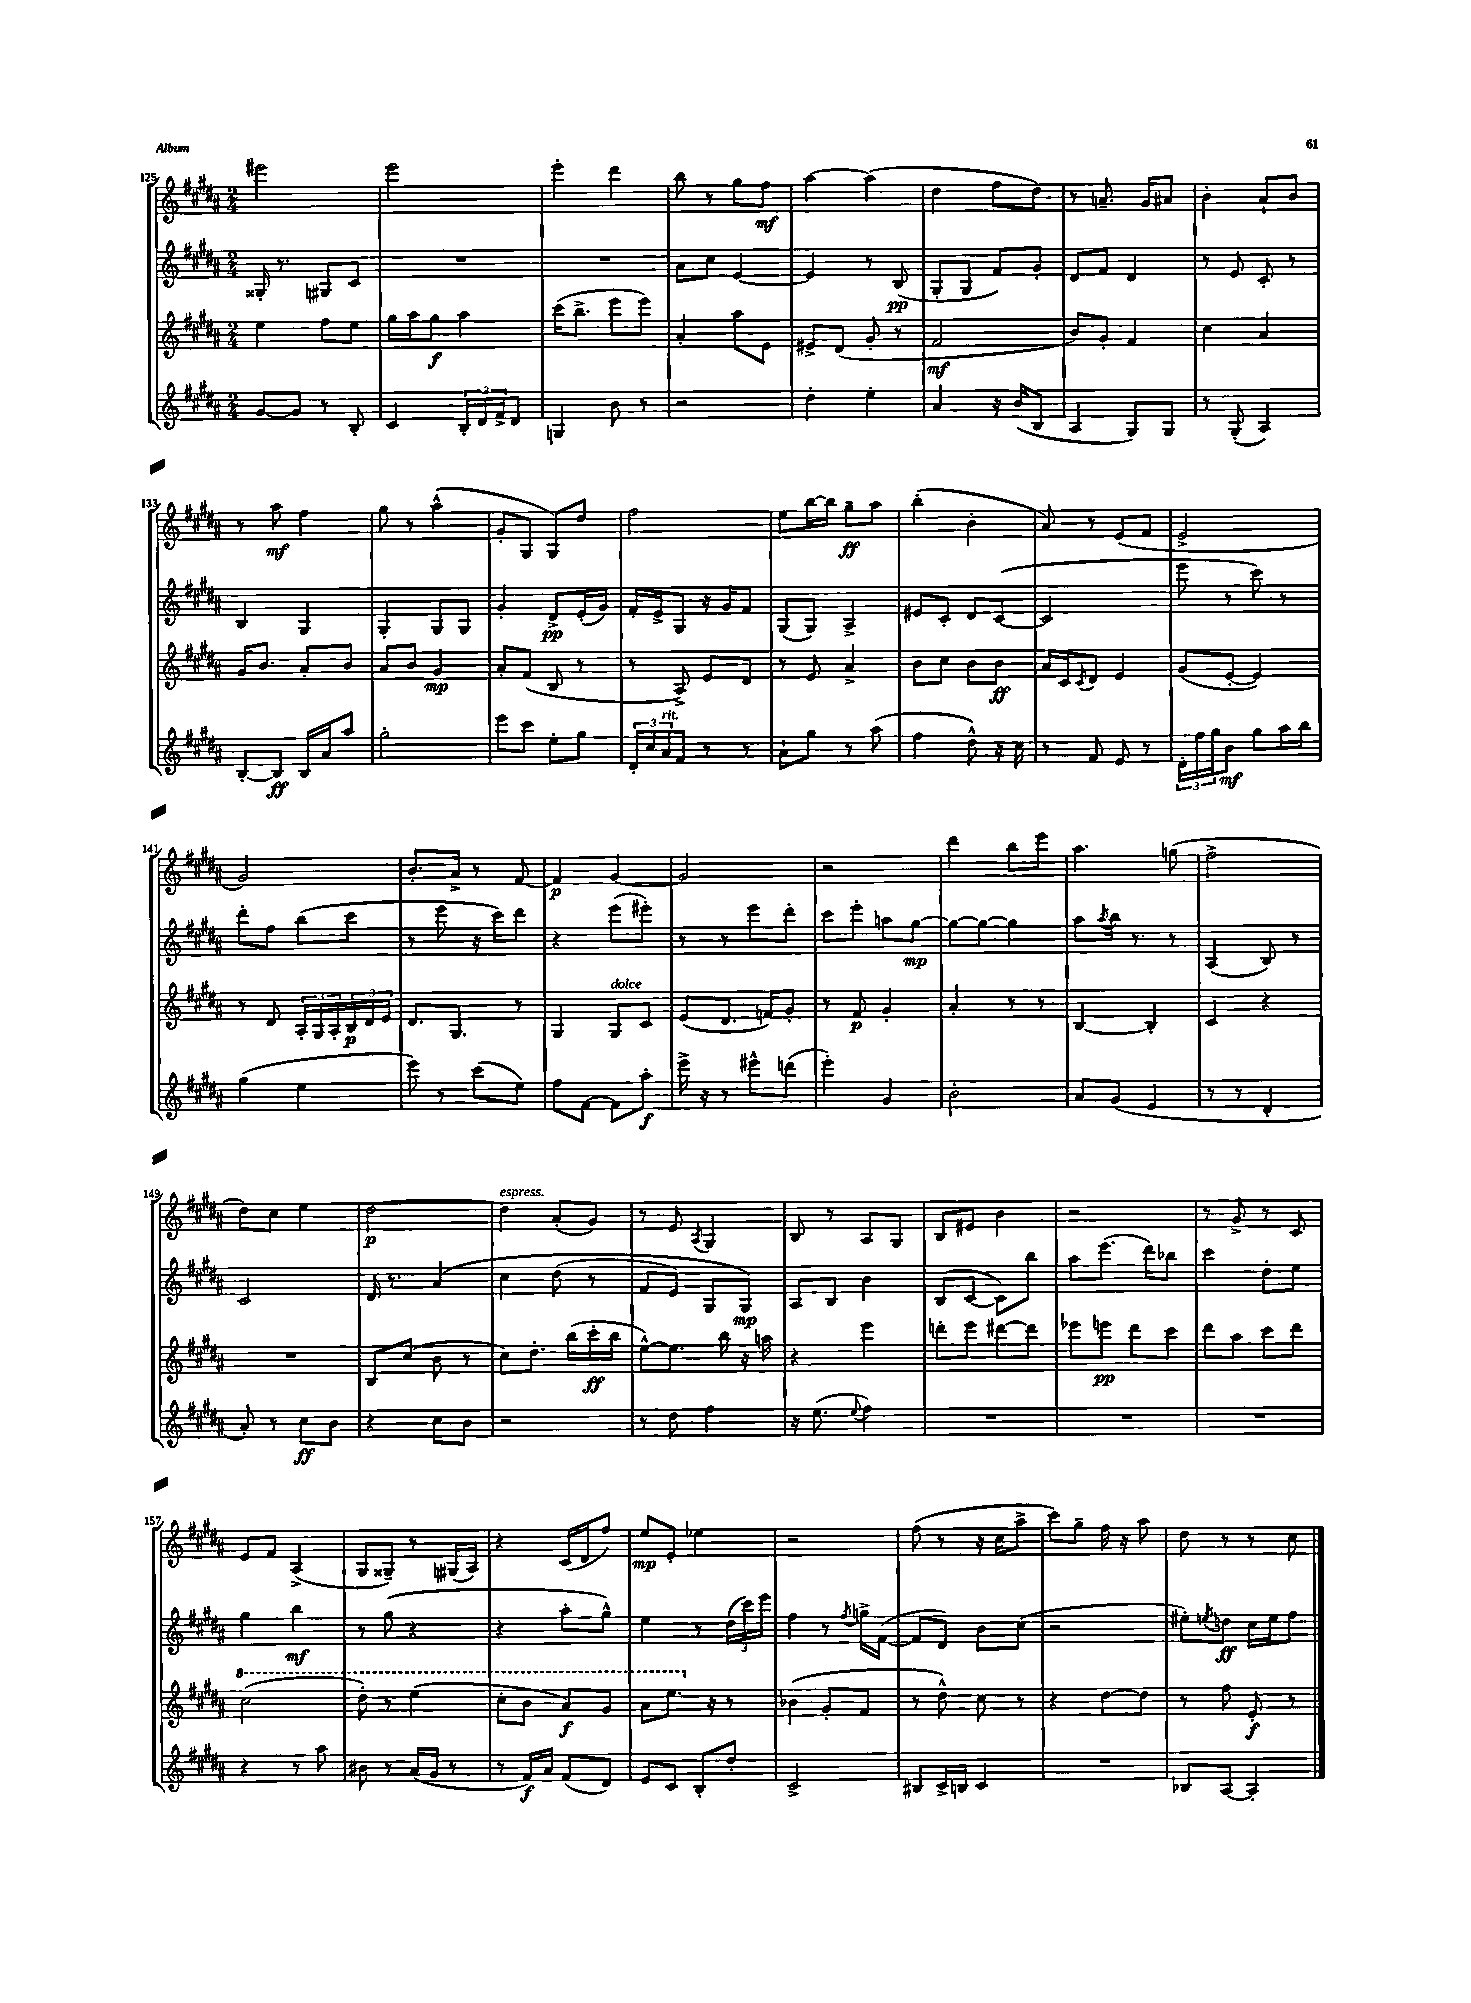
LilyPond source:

<<
\new StaffGroup <<
\new Staff = "s0" {
    \clef treble \key b \major \numericTimeSignature \time 2/4
    eis'''2 |
    e'''2 |
    e'''4-. dis'''4 |
    b''8 r8 gis''8 fis''8\mf |
    ais''4~ ais''4( |
    dis''4 fis''8 dis''8) |
    r8 a'8.-- gis'16 ais'8 |
    b'4-. ais'8-! b'8 |
    r8 ais''8\mf fis''4 |
    gis''8 r8 ais''4-^( |
    gis'8-. gis8 gis8) dis''8 |
    fis''2 |
    e''8 b''16~ b''16 gis''8--\ff ais''8 |
    b''4-.( b'4-. |
    ais'8) r8 e'8( fis'8 |
    e'2-> |
    gis'2) |
    b'8.-. ais'16-> r8 fis'8~ |
    fis'4\p gis'4~ |
    gis'2 |
    r2 |
    dis'''4 b''8 e'''8 |
    ais''4. g''8( |
    fis''2-> |
    dis''8) cis''8 e''4 |
    dis''2~\p |
    dis''4^\markup { \italic "espress." } ais'8-.( gis'8) |
    r8 e'8 \acciaccatura { ais8 } gis4 |
    b8 r8 ais8 gis8 |
    b8 eis'8 b'4 |
    r2 |
    r8 gis'8-> r8 cis'8 |
    e'8 fis'8 ais4->( |
    gis8 gisis8--) r8 gis16( ais16) |
    r4 cis'16( dis'16 fis''8) |
    e''8\mp e'8-. ees''4 |
    r2 |
    fis''8( r8 r16 cis''16 ais''8-> |
    cis'''8) gis''8-- fis''16 r16 ais''8 |
    dis''8 r8 r8 cis''8 \bar "|." |
}
\new Staff = "s1" {
    \clef treble \key b \major \numericTimeSignature \time 2/4
    gisis16-. r8. gis8 cis'8 |
    R2 |
    R2 |
    ais'8 cis''8 e'4~ |
    e'4 r8 b8\pp( |
    gis8-. gis8 fis'8) gis'8-. |
    dis'8 fis'8 dis'4 |
    r8 e'8 cis'8-. r8 |
    b4 gis4 |
    gis4-. gis8 gis8 |
    gis'4-. dis'8->\pp e'16-.( gis'16) |
    fis'16-. e'16-> gis8 r16 gis'16 fis'8 |
    gis8( gis8) ais4-> |
    eis'8 cis'8-. dis'8 cis'8~( |
    cis'2 |
    e'''8 r8 cis'''8) r8 |
    dis'''8-. fis''8 b''8( cis'''8 |
    r8 e'''8 r16 cis'''16) dis'''8 |
    r4 e'''8( eis'''8-.) |
    r8 r8 e'''8 dis'''8-. |
    cis'''8 e'''8-. a''8 gis''8~\mp |
    gis''8~ gis''8~ gis''4 |
    ais''8 \acciaccatura { ais''8 } b''16 r8. r8 |
    ais4( b8) r8 |
    cis'2 |
    dis'16 r8. ais'4\( |
    cis''4 dis''8( r8 |
    fis'8 e'8) gis8 gis8\mp\) |
    ais8 b8 b'4 |
    b8( cis'8~ cis'8) b''8 |
    ais''8 e'''8.( dis'''16) bes''8 |
    cis'''4 dis''8-. e''8 |
    gis''4 b''4\mf |
    r8 gis''8( r4 |
    r4 ais''8-. gis''8-^) |
    e''4 r8 \tuplet 3/2 { dis''16( cis'''16) e'''16 } |
    fis''4 r8 \acciaccatura { fis''8 } g''16-> fis'16~( |
    fis'8 dis'8) b'8 cis''8( |
    r2 |
    eis''8-.) \acciaccatura { e''8 } d''8\ff cis''16 e''16 fis''8 \bar "|." |
}
\new Staff = "s2" {
    \clef treble \key b \major \numericTimeSignature \time 2/4
    e''4 fis''8 e''8 |
    gis''16 ais''16 gis''8\f ais''4 |
    cis'''16( b''8.-> e'''8 e'''8) |
    ais'4-. ais''8 e'8 |
    eis'8-> dis'8( gis'8-. r8 |
    fis'2\mf |
    b'8) gis'8-. fis'4 |
    cis''4 ais'4 |
    gis'16 b'8. ais'8-. b'8 |
    ais'8 b'8 gis'4\mp |
    ais'8-. fis'8( b8 r8 |
    r8 ais8->) e'8 dis'8 |
    r8 e'8 ais'4-> |
    b'8 cis''8 b'8 b'8\ff |
    ais'16 cis'16 \acciaccatura { cis'8 } dis'8 e'4 |
    gis'8( e'8~-. e'4) |
    r8 dis'8 \tuplet 3/2 { ais16-. gis16 ais16-. } \tuplet 3/2 { b16\p dis'16 e'16 } |
    dis'8. gis8. r8 |
    gis4 gis8^\markup { \italic "dolce" } cis'8 |
    e'8( dis'8. f'16) gis'8-. |
    r8 fis'8\p gis'4-. |
    ais'4-. r8 r8 |
    b4~ b4-. |
    cis'4 r4 |
    R2 |
    b8 cis''8( b'8 r8 |
    cis''8) dis''8.-. b''16( cis'''16-.\ff b''16 |
    e''8~-^) e''8. b''16 r16 a''16 |
    r4 e'''4 |
    d'''8-. e'''8 dis'''8~ dis'''8 |
    ees'''8 e'''8\pp dis'''8 cis'''8 |
    dis'''8 ais''8 cis'''8 dis'''8 |
    \ottava #1 cis'''2( |
    dis'''8-.) r8 e'''4( |
    cis'''8-. b''8 ais''8\f) gis''8 |
    ais''8 e'''8. \ottava #0 r16 r8 |
    bes'4( gis'8-. fis'8 |
    r8 dis''8-^) cis''8 r8 |
    r4 dis''8~ dis''8 |
    r8 fis''8 e'8-.\f r8 \bar "|." |
}
\new Staff = "s3" {
    \clef treble \key b \major \numericTimeSignature \time 2/4
    gis'8~ gis'8 r8 b8-. |
    cis'4 \tuplet 3/2 { b16-. dis'16 fis'16-> } dis'8 |
    g4 b'8 r8 |
    r2 |
    dis''4-. e''4-. |
    ais'4 r16 b'16( b8 |
    ais4 gis8) gis8 |
    r8 gis8-.( ais4) |
    b8~-. b8\ff b16 ais'16 ais''8 |
    gis''2-. |
    e'''8 cis'''8 e''8-. gis''8 |
    \tuplet 3/2 { dis'16-. cis''16 ais'16^\markup { \italic "rit." } } fis'8 r8 r8 |
    ais'8-! gis''8 r8 ais''8( |
    fis''4 dis''8-^) r16 cis''16 |
    r8 fis'8 e'8 r8 |
    \tuplet 3/2 { dis'16-. fis''16 gis''16 } b'8\mf gis''8 ais''16 b''16 |
    gis''4( e''4 |
    e'''8) r8 cis'''8( e''8) |
    fis''8 fis'8~ fis'8 ais''8-.\f |
    e'''16-> r16 r8 eis'''8-^ d'''8( |
    e'''4-.) gis'4 |
    b'2-. |
    ais'8 gis'8( e'4 |
    r8 r8 dis'4-. |
    ais'8-.) r8 cis''8\ff b'8 |
    r4 cis''8 b'8 |
    r2 |
    r8 dis''8 fis''4 |
    r16 e''8.( \appoggiatura { e''8 } fis''4) |
    R2 |
    R2 |
    R2 |
    r4 r8 ais''8 |
    bis'8 r8 ais'16( gis'16 r8 |
    r8 fis'16\f) ais'16 fis'8( dis'8) |
    e'8 cis'8 b8-. dis''8-. |
    cis'2-> |
    bis8 cis'16-> b16 cis'4 |
    R2 |
    bes8 ais8~ ais4-. \bar "|." |
}
>>
>>
\layout { \context { \Score currentBarNumber = #125 } }
